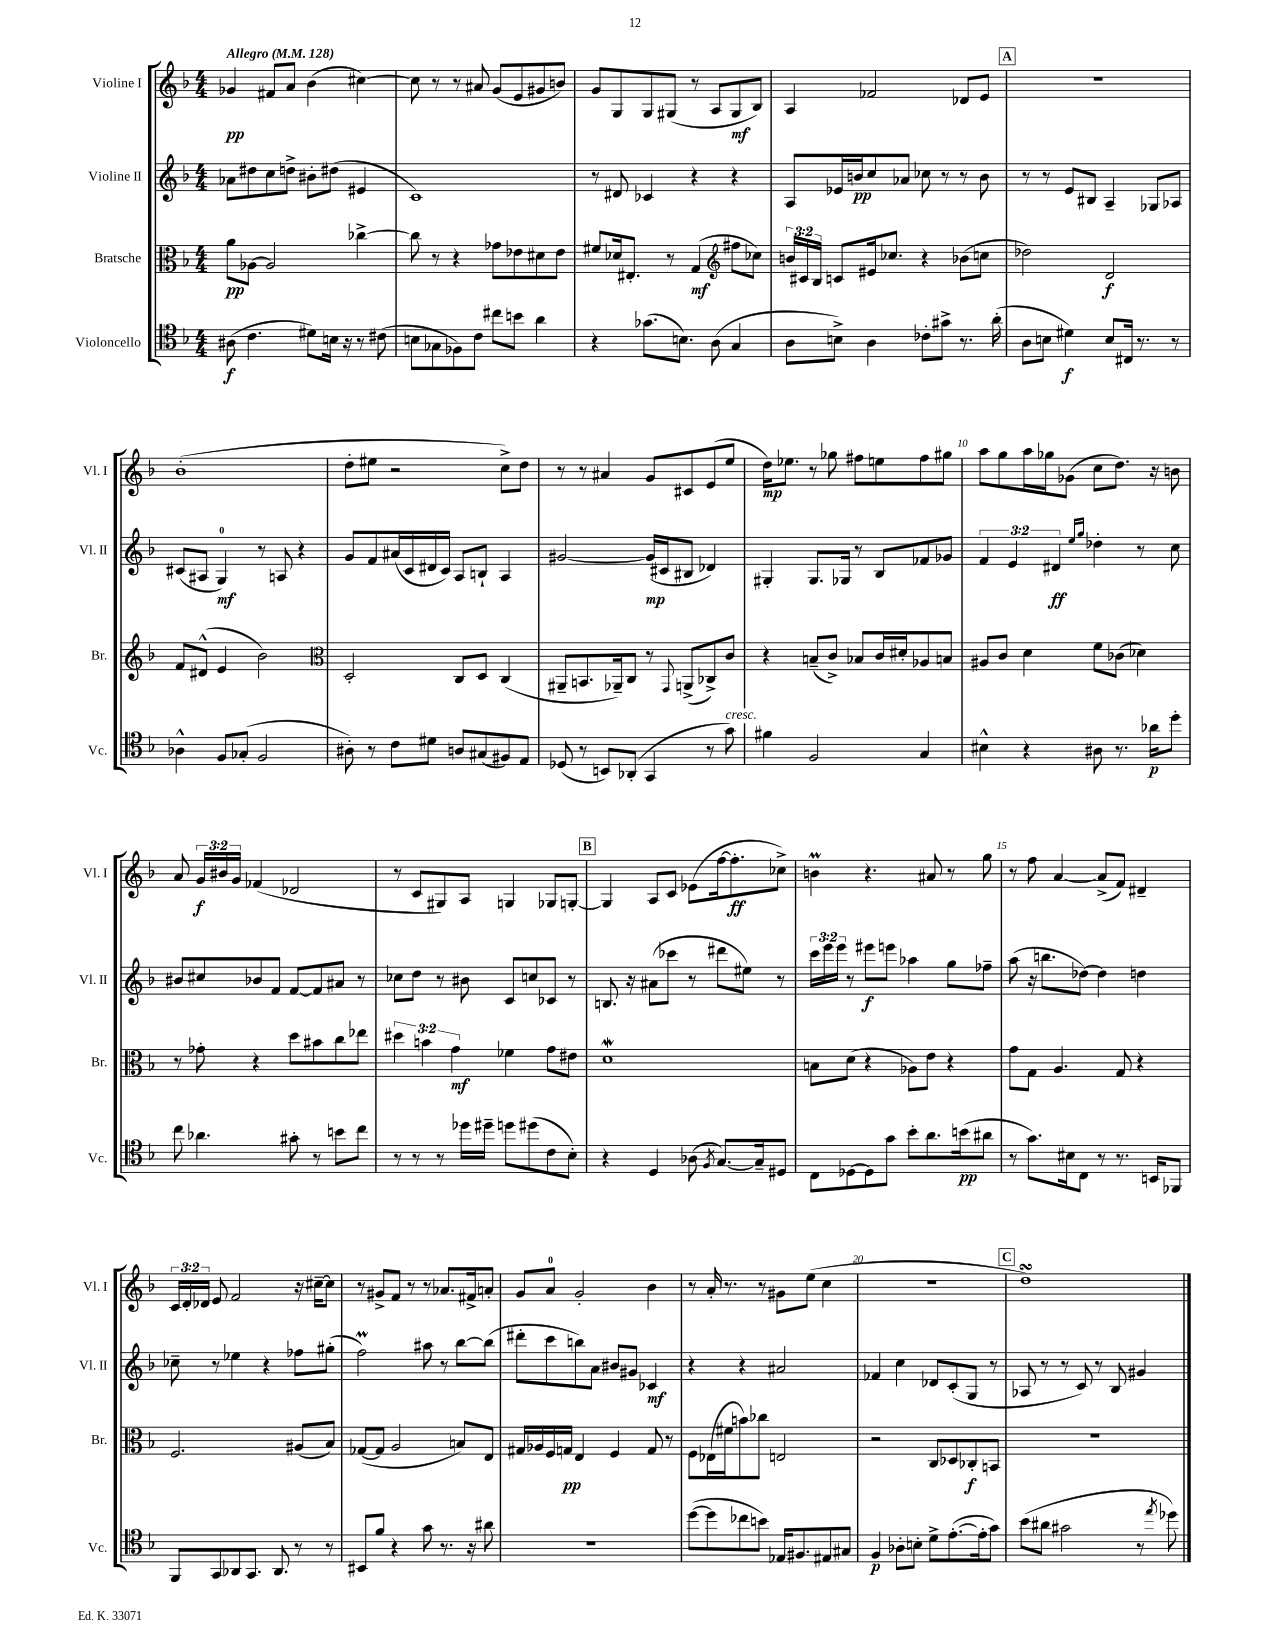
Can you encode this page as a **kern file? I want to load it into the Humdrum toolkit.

**kern	**kern	**kern	**kern
*staff4	*staff3	*staff2	*staff1
*clefC4	*clefC3	*clefG2	*clefG2
*k[b-]	*k[b-]	*k[b-]	*k[b-]
*M4/4	*M4/4	*M4/4	*M4/4
*MM128	*MM128	*MM128	*MM128
(8A#	8a	8a-	4g-
4.c	[8A-	8dd#	.
.	2A-]	8cc	8f#
.	.	8dd^	8a
8d#)	.	8b#'	(4b-
16B	.	(8dd#	.
16r	.	.	.
8r	[4cc-^	4e#	[4cc#)
(8c#	.	.	.
=	=	=	=
8B	8cc-]	1c)	8cc#]
8G-	8r	.	8r
8F-)	4r	.	8r
8c	.	.	8a#
8cc#	8g-	.	(8g
8b	8e-	.	8e
4a	8d#	.	8g#
.	8e-	.	8b)
=	=	=	=
4r	8f#	8r	8g
.	16d-	8d#	8G
.	8.E#'	.	.
(8.g-	.	4c-	8G
.	8r	.	(8G#
8.B)	.	.	.
.	(4G	4r	8r
(8A	.	.	8A
*	*clefG2	*	*
4G	8ff#	4r	8G#
.	8cc-)	.	8B-)
=	=	=	=
8A	24b	8A	4A
.	24c#	.	.
.	24B-	.	.
8B^)	8c	16e-	.
.	.	16b	.
4A	16e#	8cc	2f-
.	8.cc-	.	.
.	.	8a-	.
8c-'	4r	8cc-	.
8g#^	.	8r	.
8.r	(8b-	8r	8d-
.	8cc	8b	8e
(16a'	.	.	.
=	=	=	=
8A	2dd-)	8r	1r
8B	.	8r	.
4d#)	.	8e	.
.	.	8B#	.
8B	2d	4A~	.
16C#	.	.	.
8.r	.	.	.
.	.	8G-	.
8r	.	8A-	.
=	=	=	=
4A-^^	8f	(8c#	(1b-'
.	(8d#^^	8A#	.
8F	4e	4G)	.
(8G-'	.	.	.
2F	2b-)	8r	.
.	.	8A	.
.	.	4r	.
=	=	=	=
*	*clefC3	*	*
8A#')	2D'	8g	8dd'
8r	.	8f	8ee#
8c	.	(16a#	2r
.	.	16c	.
8d#	.	16d#	.
.	.	16c)	.
8A	8C	8A	.
(8G#	8D	8B`	.
8F#)	(4C	4A	8cc^)
8E	.	.	8dd
=	=	=	=
(8D-	8AA#~	[2g#	8r
8r	8.BB	.	8r
8BB)	.	.	4a#
.	16AA-~)	.	.
(8AA-'	8C	.	.
4GG	8r	(16g#]	8g
.	.	16c#	.
.	8qqGG	.	.
.	(8AA^	8B#	8c#
8r	8C-^)	4d-)	(8e
8g)	8c	.	8ee
=	=	=	=
4f#	4r	4G#'	16dd)
.	.	.	8.ee-
2F	(8B~	8.G#	8r
.	8c^)	.	8gg-
.	.	16G-	.
.	8B-	8r	8ff#
.	16c	8B-	8ee
.	16d#'	.	.
4G	8A-	8f-	8ff#
.	8B	8g-	8gg#
=	=	=	=
4B#^^	8A#	6f	8aa
.	8c	.	8gg
.	.	6e	.
4r	4d	.	16aa
.	.	.	16gg-
.	.	6d#	.
.	.	.	(8g-
.	.	16qqee	.
.	.	16qqgg	.
8A#	8f	4dd-'	8cc
8.r	(8c-	.	8.dd)
.	4d-)	8r	.
16a-	.	.	16r
8dd'	.	8cc	8b
=	=	=	=
8cc	8r	8b#	8a
4.a-	8g-'	8cc#	24g
.	.	.	24b#
.	.	.	24g
.	4r	8b-	(4f-
.	.	8f	.
8g#'	8dd	[8f	2d-
8r	8b#	8f]	.
8b	8cc	8a#	.
8cc	8ee-	8r	.
=	=	=	=
8r	6dd#	8cc-	8r
8r	.	8dd	8c
.	6b	.	.
8r	.	8r	8G#)
.	6g	.	.
16dd-	.	8b#	8A
16dd#~	.	.	.
8dd	4f-	8c	4G
(8dd#	.	8cc	.
8c	8g	8c-	8G-
8B-')	8e#	8r	[8G'
=	=	=	=
4r	1d	8.B	4G]
.	.	16r	.
4D	.	(8a#	8A
.	.	8ccc-	8c
(8A-	.	8r	(8e-
8qF	.	.	.
[8.G)	.	8ddd#	[16ff
.	.	.	8.ff']
.	.	8ee#)	.
16G~]	.	.	.
8D#	.	8r	8cc-^)
=	=	=	=
8C	8B	24ccc	4b
.	.	24eee	.
.	.	24eee	.
[8D-	(8d	8r	.
8D-]	4r	8eee#	4.r
8g	.	8eee	.
8b-'	8A-)	4aa-	.
8.a	8e	.	8a#
.	4r	8gg	8r
(16b	.	.	.
8a#	.	8ff-~	8gg
=	=	=	=
8r	8g	(8aa	8r
8.g)	8G	16r	8ff
.	.	8.bb	.
.	4.A	.	[4a
16B#	.	.	.
8C	.	[8dd-)	.
8r	.	4dd-]	(8a^]
8.r	8G	.	8f)
.	4r	4dd	4d#~
16BB	.	.	.
8FF-	.	.	.
=	=	=	=
8FF	2.F	8cc-~	24c
.	.	.	24d'
.	.	.	24d-
8GG	.	8r	8e
8AA-	.	4ee-	2f
8.GG	.	.	.
.	.	4r	.
8.AA-	.	.	.
8r	(8A#	8ff-	16r
.	.	.	[16cc#~
8r	8B-)	(8gg#'	8cc#]
=	=	=	=
8BB#	([8G-	2ff)	8r
8f	8G-]	.	8g#^
4r	2A	.	8f
.	.	.	8r
8g	.	8aa#	8r
8.r	.	8r	8.a-
.	8B)	[8bb-	.
16r	.	.	16f#^
8a#	8E	(8bb-]	8a'
=	=	=	=
1r	16G#	8ddd#'	8g
.	16A-	.	.
.	16F	8ccc	8a
.	16G	.	.
.	4E	8bb)	2g'
.	.	8a	.
.	4F	8b#	.
.	.	8g#	.
.	8G	4c-	4b-
.	8r	.	.
=	=	=	=
([8dd	8F	4r	8r
8dd]	(16E-	.	16a'
.	16f#	.	8.r
8cc-	8b)	4r	.
8b)	8cc-	.	8r
16E-	2E	2a#	8g#
8.F#	.	.	.
.	.	.	(8ee
8E#	.	.	4cc
8G#	.	.	.
=	=	=	=
4F	2r	4f-	1r
8A-'	.	4cc	.
8B'	.	.	.
8d^	8C	8d-	.
([8.e'	8D-	(8c'	.
.	8C-'	8G	.
16e']	.	.	.
8g)	8BB	8r	.
=	=	=	=
(8b-	1r	8A-	1dd)
8a#	.	8r	.
2g#	.	8r	.
.	.	8c)	.
.	.	8r	.
.	.	8B-	.
8r	.	4g#	.
8qee	.	.	.
8dd-)	.	.	.
==	==	==	==
*-	*-	*-	*-
